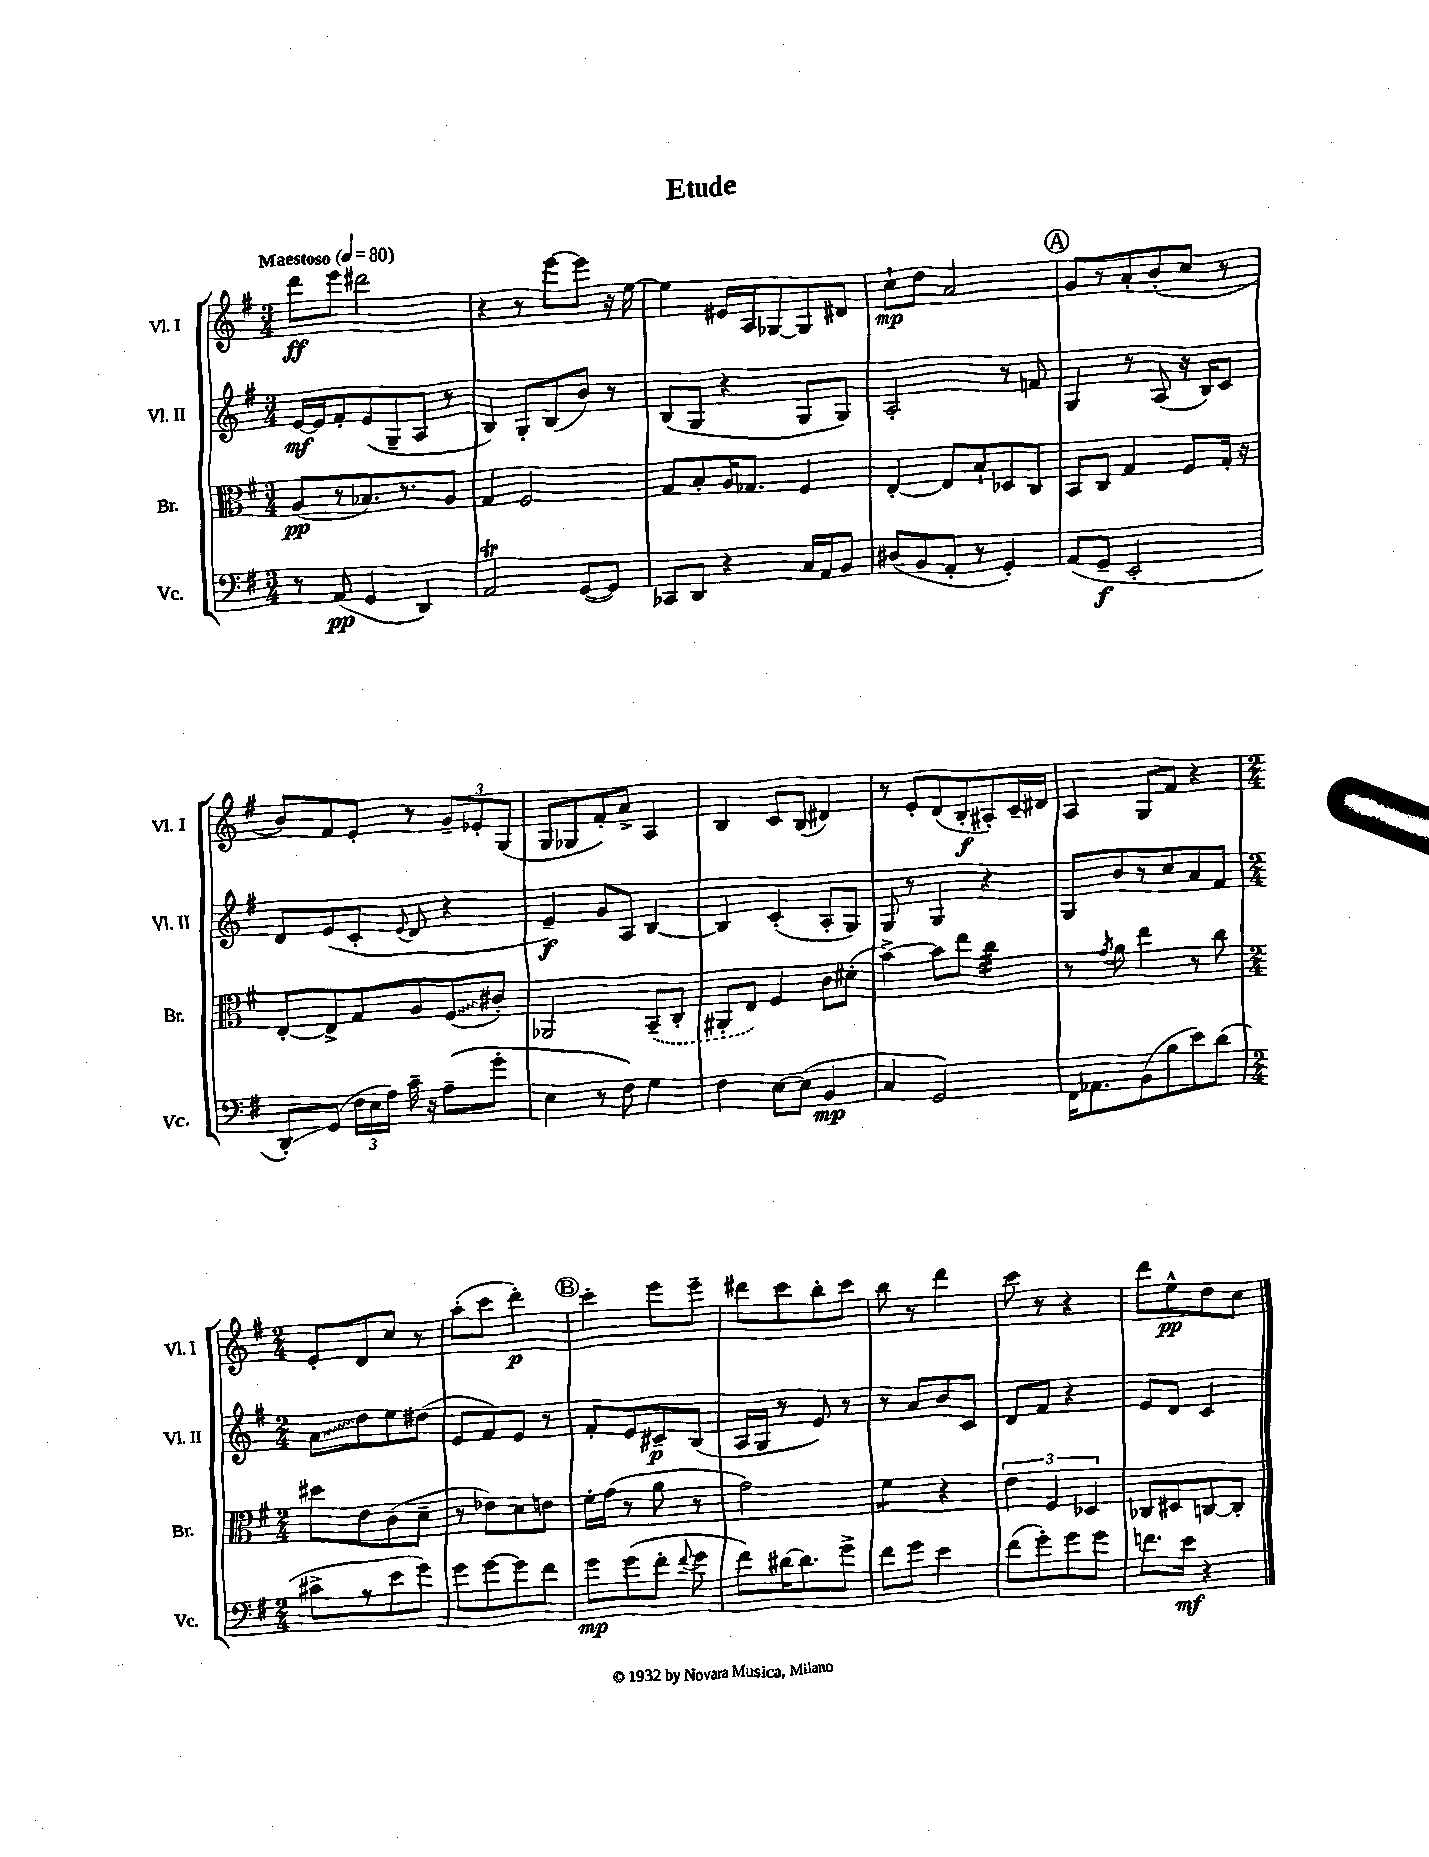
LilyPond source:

\header { title = "Etude" }
<<
\new StaffGroup <<
\new Staff = "s0" \with { instrumentName = "Vl. I" shortInstrumentName = "Vl. I" } {
    \clef treble \key g \major \numericTimeSignature \time 3/4 \tempo "Maestoso" 4 = 80
    \autoBeamOff d'''8[\ff e'''8] dis'''2 |
    r4 r8 e'''8[~ e'''8] r16 e''16~ |
    e''4 eis'16[ a16 ges8~ ges8 dis'8] |
    c''8[-!\mp d''8] a'2 |
    \mark \markup { \circle "A" } g'8[ r8 a'8-. b'8-.( c''8] r8 |
    b'8[) fis'8 e'8]-. r8 \tuplet 3/2 { g'8[-- ees'8-. g8]( } |
    g8[ ges8 fis'8-.) a'8]-> a4 |
    b4 c'8[ b8]( dis'4) |
    r8 e'8[-. d'8( b8-.\f ais8-.) c'16-- dis'16] |
    a4 g8[ fis'8] r4 |
    \numericTimeSignature \time 2/4 e'8[-. d'8 c''8] r8 |
    a''8[-.( c'''8] d'''4-.\p) |
    \mark \markup { \circle "B" } c'''4-. e'''8[ e'''8]-- |
    dis'''8[ c'''8 b''8-. c'''8] |
    b''8 r8 d'''4 |
    c'''8 r8 r4 |
    d'''8[ e''8-^\pp d''8 c''8] \bar "|." |
}
\new Staff = "s1" \with { instrumentName = "Vl. II" shortInstrumentName = "Vl. II" } {
    \clef treble \key g \major \numericTimeSignature \time 3/4
    \autoBeamOff e'16[~\mf e'16 fis'8-. e'8( g8-- a8] r8 |
    b4) g8[-. b8( b'8]) r8 |
    b8[( g8] r4 g8[ g8]) |
    a2-. r8 f'8 |
    \mark \markup { \circle "A" } g4 r8 a8( r16 b16[) c'8] |
    d'8[ e'8( c'8]-. \appoggiatura { e'8 } d'8 r4 |
    e'4--\f) g'8[ a8] b4~ |
    b4 c'4-.( a8[-. g8]) |
    g8 r8 g4 r4 |
    g8[ b'8 r8 c''8 a'8 fis'8] |
    \numericTimeSignature \time 2/4 \once \override Glissando.style = #'zigzag a'8[\glissando d''8 e''8 dis''8]( |
    e'8[ fis'8) e'8] r8 |
    \mark \markup { \circle "B" } fis'8[-. e'8 cis'8--\p b8]( |
    a16[ g16] r8 e'8) r8 |
    r8 a'8[ b'8 c'8] |
    d'8[ fis'8] r4 |
    e'8[ d'8] c'4 \bar "|." |
}
\new Staff = "s2" \with { instrumentName = "Br." shortInstrumentName = "Br." } {
    \clef alto \key g \major \numericTimeSignature \time 3/4
    \autoBeamOff a8[\pp( r8 bes8.) r8. a8] |
    g4 fis2 |
    g8[ b8-. a16 ges8.] fis4 |
    e4~-. e8[ b8-! des8 c8] |
    \mark \markup { \circle "A" } b,8[ c8] g4 fis8[ g16]-. r16 |
    e8[~-. e8-> g8 a8 \once \override Glissando.style = #'zigzag fis8\glissando( cis'8]-.) |
    aes,2 \once \slurDashed b,8[--( c8]-. |
    ais,8[-. e8]) fis4 c'8[ dis'8]-.( |
    b'4~->) b'8[ e''8] c''4:32 |
    r8 \acciaccatura { g'8 } a'8 e''4 r8 c''8 |
    \numericTimeSignature \time 2/4 dis''8[ e'8 c'8( d'8]-- |
    r8 ees'8[) d'8 e'8] |
    \mark \markup { \circle "B" } fis'16[-. g'16]( r8 a'8 r8 |
    g'2) |
    fis'4:8 r4 |
    \tuplet 3/2 { e'4 fis4 des4 } |
    ces8[ dis8 c8~ c8]-. \bar "|." |
}
\new Staff = "s3" \with { instrumentName = "Vc." shortInstrumentName = "Vc." } {
    \clef bass \key g \major \numericTimeSignature \time 3/4
    \autoBeamOff r8 a,8\pp( g,4 d,4) |
    a,2\trill g,8[~( g,8]) |
    ces,8[ d,8] r4 c16[ a,16 b,8] |
    dis8[( b,8 a,8]-. r8 g,4-.) |
    \mark \markup { \circle "A" } a,8[( g,8]--\f e,2-. |
    d,8[-.\glissando) g,8]( \tuplet 3/2 { fis16[ e16 a16]) } c'16-- r16 a8[--( g'8]-. |
    e4 r8 fis8) g4 |
    fis4 e8[~ e8]( b,4\mp |
    c4 g,2) |
    fis,16[ aes,8. b,8( b8 e'8) d'8]( |
    \numericTimeSignature \time 2/4 cis'8[-> r8 e'8 g'8]) |
    g'8[ g'8~ g'8 fis'8] |
    \mark \markup { \circle "B" } g'8[\mp g'8( fis'8]-. \appoggiatura { fis'8 } g'8 |
    fis'8[) dis'16~ dis'8. g'8]-> |
    fis'8[ g'8] e'4 |
    fis'8[( g'8-.) g'8 g'8] |
    f'8.[ e'16]\mf r4 \bar "|." |
}
>>
>>
\layout { \context { \Score \remove "Bar_number_engraver" } }
